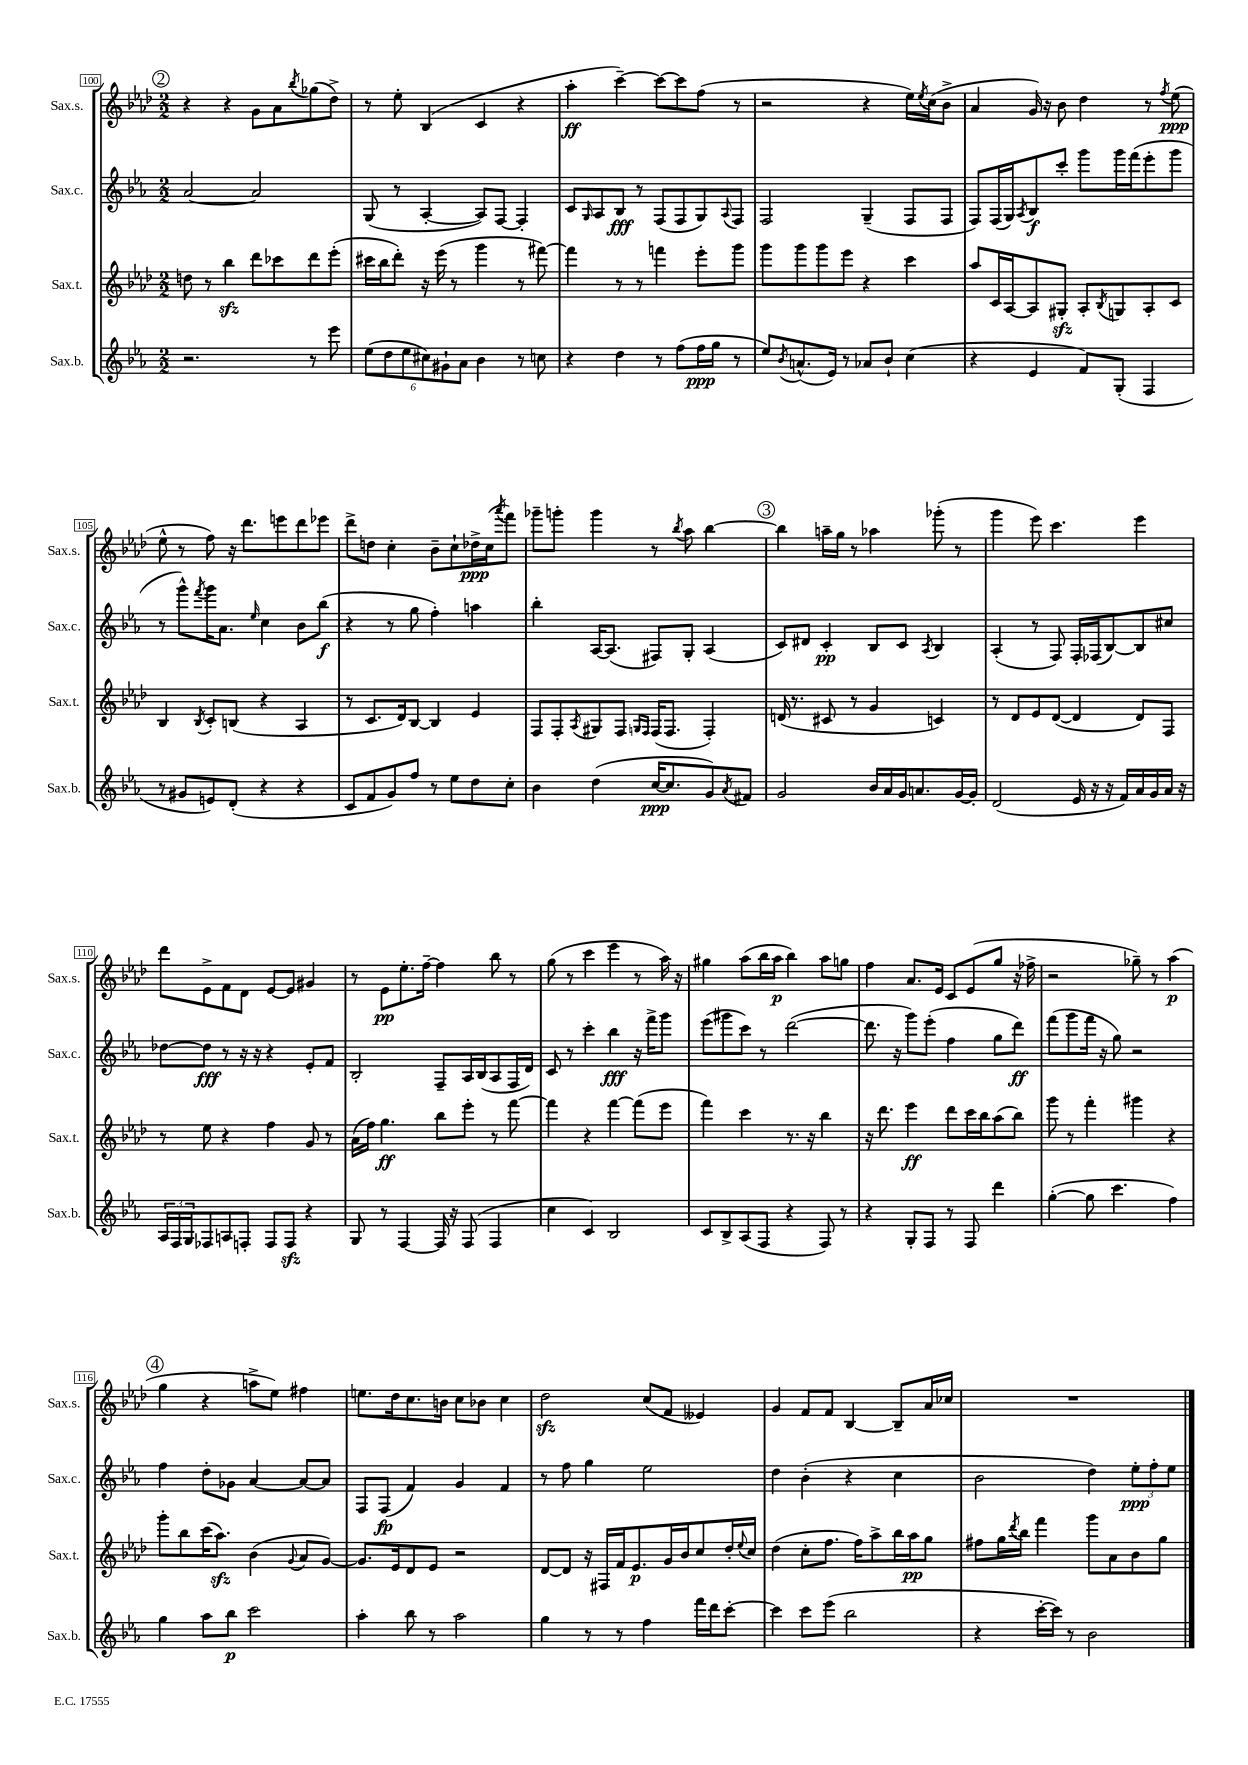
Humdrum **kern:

**kern	**kern	**kern	**kern
*staff4	*staff3	*staff2	*staff1
*clefG2	*clefG2	*clefG2	*clefG2
*k[b-e-a-]	*k[b-e-a-d-]	*k[b-e-a-]	*k[b-e-a-d-]
*M2/2	*M2/2	*M2/2	*M2/2
2.r	8dd	[2a-	4r
.	8r	.	.
.	4bb-	.	4r
.	8ddd-	2a-]	8g
.	8ccc-	.	8a-
.	.	.	8qbb-
8r	8ddd-	.	(8gg-
8eee-	(8eee-'	.	8dd-^)
=	=	=	=
(12ee-	16ccc#	(8G	8r
.	16bb-	.	.
12dd	.	.	.
.	8ddd-')	8r	8ee-'
12ee-	.	.	.
12cc#)	16r	[4A-'	(4B-
.	(16eee-	.	.
12g#`	.	.	.
.	8r	.	.
12a-	.	.	.
4b-	4ggg	8A-])	4c
.	.	[8F	.
8r	8r	4F']	4r
8cc	[8fff#)	.	.
=	=	=	=
4r	4fff#]	8c	4aa-'
.	.	16qqG	.
.	.	8A-	.
4dd	8r	8B-	[4ccc~)
.	8r	8r	.
8r	4fff	(8F	8ccc_
(8ff	.	8F	8ccc]
16ff	8eee-'	8G)	(8ff
16gg	.	.	.
.	.	8qqA-	.
8r	8ggg	8F	8r
=	=	=	=
8ee-)	8ggg	2F	2r
8qb-	.	.	.
(8.a^^	8ggg	.	.
.	8ggg	.	.
16e-)	.	.	.
8r	8eee-	.	.
8a-	4r	(4G~	4r
8b-`	.	.	.
(4cc	4ccc	8F	16ee-)
.	.	.	8qee-
.	.	.	(16cc
.	.	8F	8b-^
=	=	=	=
4r	8aa-	8F)	4a-
.	16c	(16F	.
.	[16A-	16G)	.
.	.	8qA-	.
4e-	8A-]	8B-	16g)
.	.	.	16r
.	8G#'	8ccc'	8b-
8f)	8A-'	8ggg	4dd-
.	8qB-	.	.
(8G'	8G	16ggg	.
.	.	(16fff	.
4F	8A-'	8eee-'	8r
.	.	.	8qff
.	8c	8ggg	(8ee-
=	=	=	=
8r	4B-	8r	8ee-^^
8g#	.	8ggg^^)	8r
.	8qB-	8qfff	.
8e)	8c'	16ggg	8ff)
.	.	8.a-	.
(8d'	(8B	.	16r
.	.	.	8.ddd-
.	.	16qqee-	.
4r	4r	4cc	.
.	.	.	8eee
4r	4A-	8b-	8ddd-
.	.	(8bb-	8eee-
=	=	=	=
8c	8r	4r	8ddd-^
8f	8.c	.	8dd
8g)	.	8r	4cc'
.	16d-)	.	.
8ff	[8B-	8gg	.
8r	4B-]	4ff')	8b-~
8ee-	.	.	8cc`
8dd	4e-	4aa	16dd-^
.	.	.	(16cc
.	.	.	8qaaa-
8cc'	.	.	8fff)
=	=	=	=
4b-	8F	4bb-'	8ggg-~
.	8F'	.	8ggg'
.	8qA-	.	.
(4dd	8G#	[16A-	4ggg
.	.	(8.A-]	.
.	8F	.	.
.	16qqG	.	.
.	16qqF	.	.
[16cc	(16F	8F#)	8r
8.cc]	8.F	.	.
.	.	.	8qbb-
.	.	8G'	8aa-
8g)	4F')	(4A-	[4bb-
8qa-	.	.	.
8f#	.	.	.
=	=	=	=
2g	(16d	8c)	4bb-]
.	8.r	.	.
.	.	8d#	.
.	8c#	4c'	16aa~
.	.	.	16gg
.	8r	.	8r
16b-	4g	8B-	4aa-
16a-	.	.	.
16g	.	8c	.
8.a	.	.	.
.	.	8qA-	.
.	4c)	4B-	(8ggg-'
[16g	.	.	8r
16g']	.	.	.
=	=	=	=
(2d	8r	(4A-'	4ggg
.	8d-	.	.
.	8e-	8r	8eee-)
.	([8d-	8F)	4.ccc
16e-	4d-]	16F'	.
16r	.	(16F-	.
16r	.	[8B-)	.
16f)	.	.	.
16a-	8d-)	8B-]	4eee-
16g	.	.	.
16a-	8F	8cc#	.
16r	.	.	.
=	=	=	=
24A-	8r	[8dd-	8ddd-
24F	.	.	.
24G	.	.	.
8F-	8ee-	8dd-]	8e-^
8A	4r	8r	8f
8F'	.	16r	8d-
.	.	16r	.
8F	4ff	4r	[8e-
8F	.	.	8e-]
4r	8g	8e-'	4g#
.	8r	8f	.
=	=	=	=
8G	(16a-	2B-'	8r
.	16ff)	.	.
8r	4.gg	.	8e-
[4F	.	.	8.ee-'
.	.	.	[16ff~
16F]	8bb-	8F~	4ff]
16r	.	.	.
(8F	8eee-'	16A-	.
.	.	(16B-	.
4F	8r	8A-	8bb-
.	[8fff	16F	8r
.	.	16d)	.
=	=	=	=
4cc	4fff]	8c	(8gg
.	.	8r	8r
4c)	4r	4ccc'	4ccc
2B-	[4fff	4bb-	4eee-
.	(8fff]	16r	8r
.	.	16fff^	.
.	8eee-	8ggg	16aa-)
.	.	.	16r
=	=	=	=
8c	4fff)	(8eee-	4gg#
8B-^	.	8ggg#	.
(8A-	4ccc	8ccc)	(8aa-
8F	.	8r	16bb-
.	.	.	16aa-
4r	8.r	([2ddd	4bb-)
.	16r	.	.
8F)	4bb-	.	8aa-
8r	.	.	8gg
=	=	=	=
4r	16r	8.ddd]	4ff
.	8.ddd-	.	.
.	.	16r	.
8G'	4eee-	8ggg)	8.a-
8F	.	(8eee-'	.
.	.	.	16e-
8r	8ddd-	4ff	8c
8F	16ccc	.	(8e-
.	16bb-	.	.
4ddd	(8aa-	8gg	8gg
.	8bb-)	8ddd)	16r
.	.	.	16ff-^
=	=	=	=
([4gg'	8ggg	(8fff	2r
.	8r	8ggg	.
8gg]	4fff'	16fff	.
.	.	16r	.
4.ccc	.	8gg)	.
.	4ggg#	2r	8gg-~)
.	.	.	8r
4ff)	4r	.	(4aa-
=	=	=	=
4gg	8ggg'	4ff	4gg
.	8bb-	.	.
8aa-	(16ccc	8dd'	4r
.	8.aa-)	.	.
8bb-	.	8g-	.
2ccc	(4b-	[4a-	8aa^
.	.	.	8ee-)
.	8qqg	.	.
.	8a-	8a-_	4ff#
.	[8g)	8a-]	.
=	=	=	=
4aa-'	8.g]	8F	8.ee
.	.	(8F	.
.	16e-	.	16dd-
8bb-	8d-	4f)	8.cc
8r	8e-	.	.
.	.	.	16b
2aa-	2r	4g	8cc
.	.	.	8b-
.	.	4f	4cc
=	=	=	=
4gg	[8d-	8r	2dd-
.	8d-]	8ff	.
8r	16r	4gg	.
.	16F#	.	.
8r	16f	.	.
.	8.e-	.	.
4ff	.	2ee-	(8cc
.	16g	.	8f
.	16b-	.	.
16fff	8cc	.	4e--)
16ddd	.	.	.
[8ccc'	16dd-'	.	.
.	8qqee-	.	.
.	16cc	.	.
=	=	=	=
4ccc]	(4dd-	4dd	4g
8ccc	8cc'	(4b-'	8f
(8eee-	8.ff	.	8f
2bb-	.	4r	[4B-
.	16ff)	.	.
.	8aa-^	.	.
.	16bb-	4cc	8B-~]
.	16aa-	.	.
.	8gg	.	16a-
.	.	.	16cc-
=	=	=	=
4r	8ff#	2b-	1r
.	16gg	.	.
.	8qddd-	.	.
.	16bb-	.	.
[16ccc'	4fff	.	.
16ccc])	.	.	.
8r	.	.	.
2b-	8ggg	4dd)	.
.	8a-	.	.
.	8b-	12ee-'	.
.	.	12ff'	.
.	8gg	.	.
.	.	12ee-	.
==	==	==	==
*-	*-	*-	*-
